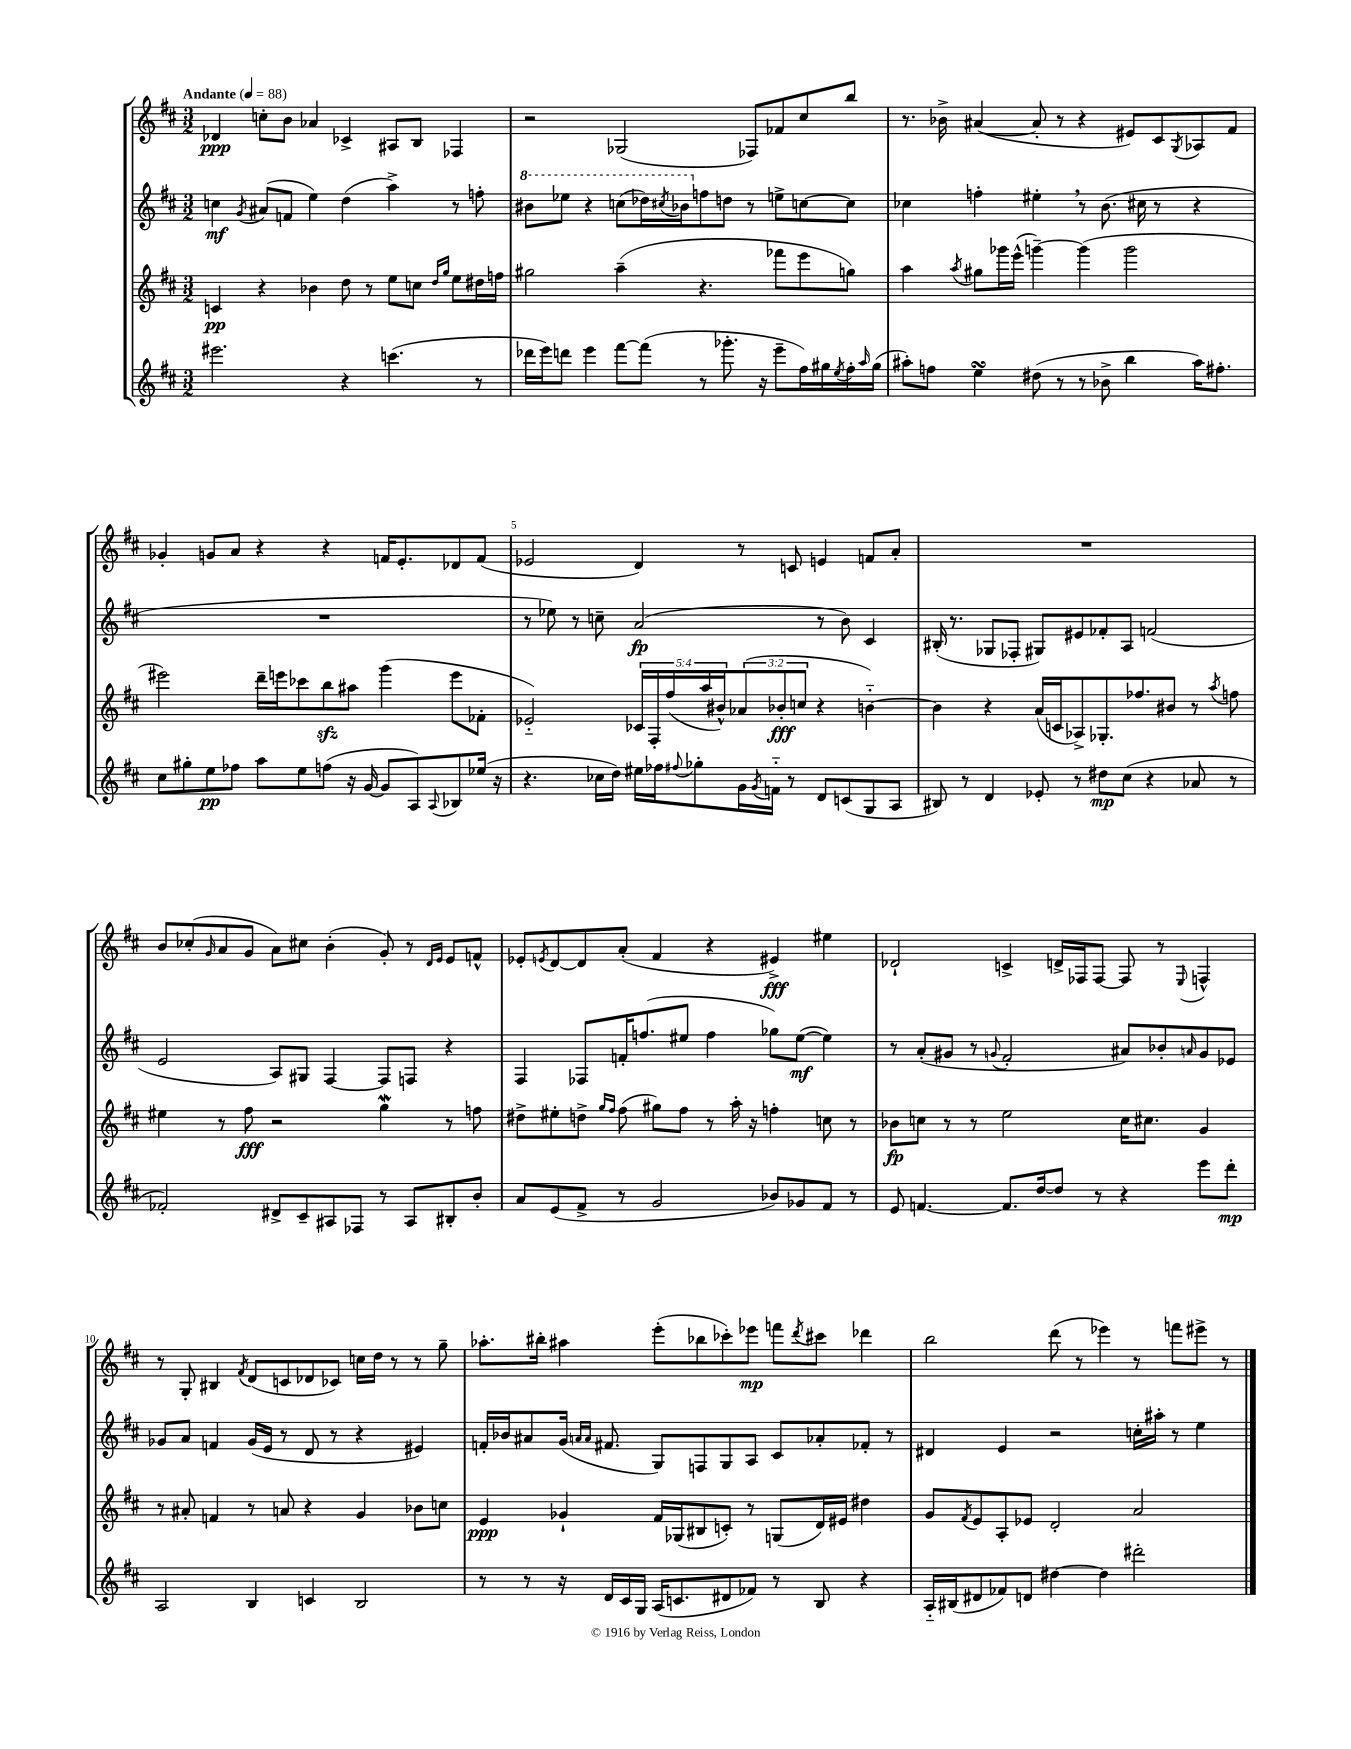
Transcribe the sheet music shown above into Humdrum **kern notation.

**kern	**dynam	**kern	**dynam	**kern	**dynam	**kern	**dynam
*part4	*part4	*part3	*part3	*part2	*part2	*part1	*part1
*staff4	*staff4	*staff3	*staff3	*staff2	*staff2	*staff1	*staff1
*clefG2	*	*clefG2	*	*clefG2	*	*clefG2	*
*k[f#c#]	*	*k[f#c#]	*	*k[f#c#]	*	*k[f#c#]	*
*M3/2	*	*M3/2	*	*M3/2	*	*M3/2	*
*MM88	*	*MM88	*	*MM88	*	*MM88	*
=1	=1	=1	=1	=1	=1	=1	=1
!	!	!	!	!	!	!LO:TX:a:B:t=Andante	!
2.eee#X\	.	4cn/	pp	4ccn\	mf	4d-X/	ppp
.	.	.	.	8qg/	.	.	.
.	.	4r	.	(8a#X/L	.	8ccn'\L	.
.	.	.	.	8fn/J	.	8b\J	.
.	.	4b-X\	.	4ee\)	.	4a-X/	.
4r	.	8dd\	.	(4dd\	.	4c-X^/	.
.	.	8r	.	.	.	.	.
(4.cccn\	.	8ee\L	.	4aa^\)	.	8A#X/L	.
.	.	8ccn\J	.	.	.	8B/J	.
.	.	16qqdd/LL	.	.	.	.	.
.	.	16qqgg/JJ	.	.	.	.	.
.	.	8ee\L	.	8r	.	4F-X/	.
8r	.	16dd#X\L	.	8ffn'\	.	.	.
.	.	16ffn\JJ	.	.	.	.	.
=2	=2	=2	=2	=2	=2	=2	=2
*	*	*	*	*8va	*	*	*
16ddd-X\LL	.	2gg#X\	.	8bb#X\L	.	2r	.
16eee\J)	.	.	.	.	.	.	.
8dddn\J	.	.	.	8eee-X\J	.	.	.
4eee\	.	.	.	4r	.	.	.
[8fff#\L	.	(4aa~\	.	(8cccn\L	.	(2G-X/	.
(8fff#\J]	.	.	.	16ddd-X\L)	.	.	.
.	.	.	.	8qccc#X/	.	.	.
.	.	.	.	16bb-X\J	.	.	.
*	*	*	*	*X8va	*	*	*
8r	.	4.r	.	8ffn\	.	.	.
8.ggg-X'\	.	.	.	8ddn\J	.	.	.
.	.	.	.	8r	.	8F-X/L)	.
16r	.	.	.	.	.	.	.
8eee~\L	.	8fff-X\L	.	8een^\L	.	8f-X/	.
16ff#\L)	.	8eee\	.	[8ccn\	.	8cc#/	.
16gg#X\	.	.	.	.	.	.	.
8qee/	.	.	.	.	.	.	.
16ff#'\	.	8ggn\J)	.	8cc\J]	.	8bb/J	.
16qqaa/	.	.	.	.	.	.	.
(16gg#\JJ	.	.	.	.	.	.	.
=3	=3	=3	=3	=3	=3	=3	=3
8aa#X'\L)	.	4aa\	.	4cc-X\	.	8.r	.
8ffn\J	.	.	.	.	.	.	.
.	.	.	.	.	.	16b-X^\	.
.	.	8qaa/	.	.	.	.	.
4eesSSS\	.	8gg#X\L	.	4ffn'\	.	([4a#X/	.
.	.	16ggg-X\L	.	.	.	.	.
.	.	(16eee^^\JJ	.	.	.	.	.
(8dd#X\	.	[4gggn~\)	.	4ee#X',\	.	8a#'/]	.
8r	.	.	.	.	.	8r	.
8r	.	(4ggg\]	.	8r	.	4r	.
8b-X^\	.	.	.	(8.b\	.	.	.
4bb\	.	2ggg\	.	.	.	8e#X/L)	.
.	.	.	.	16cc#X\	.	.	.
.	.	.	.	8r	.	8c#/	.
.	.	.	.	.	.	8qG/	.
16aa#\KL)	.	.	.	4r	.	8A-X/	.
8.ff#X'\J	.	.	.	.	.	.	.
.	.	.	.	.	.	8f#/J	.
!!LO:LB:g=z
=4	=4	=4	=4	=4	=4	=4	=4
8cc#\L	.	2eee#X\)	.	1.r	.	4g-X'/	.
8gg#X'\	.	.	.	.	.	.	.
8ee\	pp	.	.	.	.	8gn/L	.
8ff-X\J	.	.	.	.	.	8a/J	.
8aa\L	.	16ddd~\LL	.	.	.	4r	.
.	.	16eeen\J	.	.	.	.	.
8ee\	.	8ccc-X\	.	.	.	.	.
(8ffn\J	.	8bbzz\	.	.	.	4r	.
16r	.	8aa#X\J	.	.	.	.	.
[16g/	.	.	.	.	.	.	.
8g/L]	.	(4ggg\	.	.	.	16fn/KL	.
.	.	.	.	.	.	8.e'/	.
8A/)	.	.	.	.	.	.	.
8qqA/	.	.	.	.	.	.	.
8B-X/	.	8eee\L	.	.	.	8d-X/	.
(16ee-X/Jk	.	8f-X'\J	.	.	.	(8f/J	.
16r	.	.	.	.	.	.	.
=5	=5	=5	=5	=5	=5	=5	=5
4.r	.	2e-X/)	.	8r	.	2e-X/	.
.	.	.	.	8ee-X\)	.	.	.
.	.	.	.	8r	.	.	.
16cc-X\LL	.	.	.	8ccn~\	.	.	.
16dd\JJ)	.	.	.	.	.	.	.
16ee#X\LL	.	20c-X/LL	.	(2a/	fp	4d/)	.
.	.	20F#'/	.	.	.	.	.
16ff-X\J	.	.	.	.	.	.	.
.	.	(20ff#/	.	.	.	.	.
8qqff#X/	.	.	.	.	.	.	.
8gg-X'\	.	.	.	.	.	.	.
.	.	20aa/	.	.	.	.	.
.	.	20b#X^^/J)	.	.	.	.	.
16g\L	.	(12a-X/	.	.	.	8r	.
8qg/	.	.	.	.	.	.	.
16fn\JJ	.	.	.	.	.	.	.
.	.	12b-X'/	fff	.	.	.	.
8r	.	.	.	.	.	8cn/	.
.	.	12ccn/J	.	.	.	.	.
8d/L	.	4r	.	8r	.	4en/	.
(8cn/	.	.	.	8b\)	.	.	.
8G/	.	[4bn\)	.	4c#/	.	8fn/L	.
8A/J	.	.	.	.	.	8a'/J	.
=6	=6	=6	=6	=6	=6	=6	=6
8B#X/)	.	4b\]	.	(16B#X'/	.	1.r	.
.	.	.	.	8.r	.	.	.
8r	.	.	.	.	.	.	.
4d/	.	4r	.	8G-X/L	.	.	.
.	.	.	.	8F-X'/J	.	.	.
8e-X'/	.	(16a/LL	.	8G#X/L)	.	.	.
.	.	16cn/J	.	.	.	.	.
8r	.	8A-X^/)	.	8e#X/	.	.	.
8dd#X\L	mp	8.G-X'/	.	8f-X'/	.	.	.
(8cc#\J	.	.	.	8A/J	.	.	.
.	.	8.ff-X/	.	.	.	.	.
4r	.	.	.	(2fn/	.	.	.
.	.	8b#X/J	.	.	.	.	.
8a-X/	.	8r	.	.	.	.	.
.	.	8qaa/	.	.	.	.	.
8r	.	8ffn\	.	.	.	.	.
!!LO:LB:g=z
=7	=7	=7	=7	=7	=7	=7	=7
2f-X'/)	.	4ee#X\	.	2e/	.	8b/L	.
.	.	.	.	.	.	(8cc-X'/	.
.	.	.	.	.	.	16qqg/	.
.	.	8r	.	.	.	8a/	.
.	.	8ff#\	fff	.	.	8g/J	.
8d#X^/L	.	2r	.	8A/L)	.	8a\L)	.
8c#~/	.	.	.	8G#X/J	.	8cc#X\J	.
8A#X/	.	.	.	[4F#/	.	(4b'\	.
8F-X/J	.	.	.	.	.	.	.
8r	.	4ggw\	.	8F#/L]	.	8g'/)	.
8A#/L	.	.	.	8Fn/J	.	8r	.
.	.	.	.	.	.	16qqd/LL	.
.	.	.	.	.	.	16qqe/JJ	.
8B#X'/	.	8r	.	4r	.	8e/L	.
8b'/J	.	8ffn\	.	.	.	8fn^^/J	.
=8	=8	=8	=8	=8	=8	=8	=8
8a/L	.	8dd#X^\L	.	4F#/	.	8e-X'/L	.
.	.	.	.	.	.	8qen/	.
(8e/	.	8ee#X'\	.	.	.	[8d/	.
8f#^/J	.	8ddn^\J	.	8F-X/L	.	8d/]	.
.	.	16qqgg/LL	.	.	.	.	.
.	.	16qqff#/JJ	.	.	.	.	.
8r	.	(8ff#\	.	16fn'/K	.	(8a'/J	.
.	.	.	.	(8.ffn/	.	.	.
2g/	.	8gg#X\L)	.	.	.	4f#/	.
.	.	8ff#\J	.	8ee#X/J	.	.	.
.	.	8r	.	4ff\	.	4r	.
.	.	16aa'\	.	.	.	.	.
.	.	16r	.	.	.	.	.
8b-X/L)	.	4ffn'\	.	8gg-X\L)	.	4e#X^/)	fff
8g-X/	.	.	.	([8ee#\J	mf	.	.
8f#/J	.	8ccn\	.	4ee#\])	.	4ee#X\	.
8r	.	8r	.	.	.	.	.
=9	=9	=9	=9	=9	=9	=9	=9
8e/	.	8b-X\L	fp	8r	.	2d-X`/	.
[4.fn/	.	8ccn\J	.	(8a'/L	.	.	.
.	.	8r	.	8g#X/J	.	.	.
.	.	8r	.	8r	.	.	.
.	.	.	.	8qqgn/	.	.	.
8.f/L]	.	2ee\	.	2f#'/	.	4cn^/	.
[16dd/k	.	.	.	.	.	.	.
8dd/J]	.	.	.	.	.	16dn^/LL	.
.	.	.	.	.	.	16F-X/J	.
8r	.	.	.	.	.	[8F-/J	.
4r	.	16cc\KL	.	8a#X/L)	.	8F-/]	.
.	.	8.cc#X\J	.	.	.	.	.
.	.	.	.	8b-X'/	.	8r	.
.	.	.	.	16qqan/	.	8qqE/	.
8eee\L	.	4g/	.	8g/	.	4Fn^^/	.
8ddd'\J	mp	.	.	8e-X/J	.	.	.
!!LO:LB:g=z
=10	=10	=10	=10	=10	=10	=10	=10
2A/	.	8r	.	8g-X/L	.	8r	.
.	.	8a#X'/	.	8a/J	.	8G'/	.
.	.	4fn/	.	4fn/	.	4B#X/	.
.	.	.	.	.	.	8qf#/	.
4B/	.	8r	.	(16g-/LL	.	(8d/L	.
.	.	.	.	16e/JJ	.	.	.
.	.	8an/	.	8r	.	8cn/	.
4cn/	.	4r	.	8d/	.	8d-X/	.
.	.	.	.	8r	.	8c-X/J)	.
2B/	.	4g/	.	4r	.	16ccn\LL	.
.	.	.	.	.	.	16dd\JJ	.
.	.	.	.	.	.	8r	.
.	.	8b-X\L	.	4e#X/)	.	8r	.
.	.	8ccn\J	.	.	.	8gg~\	.
=11	=11	=11	=11	=11	=11	=11	=11
8r	.	4e/	ppp	16fn'/LL	.	8.aa-X'\L	.
.	.	.	.	16b-X/J	.	.	.
8r	.	.	.	8a#X/	.	.	.
.	.	.	.	.	.	16bb#X'\Jk	.
16r	.	4g-X`/	.	(16g/Jk	.	4aa#X\	.
.	.	.	.	16qqan/LL	.	.	.
.	.	.	.	16qqa/JJ	.	.	.
16d/LL	.	.	.	8.f#X/	.	.	.
16c#/	.	.	.	.	.	.	.
16G/JJ	.	.	.	.	.	.	.
(16A/KL	.	16f#/LL	.	8G/L)	.	(8eee'\L	.
8.cn/	.	(16G-X/J	.	.	.	.	.
.	.	8B#X/	.	8Fn/	.	8bb-X\	.
8d#X/	.	8cn'/J)	.	8G/	.	8ccc-X'\)	.
8f-X/J)	.	8r	.	8A/J	.	8eee-X\J	mp
8r	.	(8Gn/L	.	8c#/L	.	8fffn\L	.
.	.	.	.	.	.	8qddd/	.
8B/	.	16d/L)	.	8a-X'/	.	8ccc#X\J	.
.	.	16e#X/JJ	.	.	.	.	.
4r	.	4dd#X\	.	8f-X'/J	.	4ddd-X\	.
.	.	.	.	8r	.	.	.
=12	=12	=12	=12	=12	=12	=12	=12
16A/LL	.	8g/L	.	4d#X/	.	2bb\	.
(16B#X/J	.	.	.	.	.	.	.
.	.	8qf#/	.	.	.	.	.
8d#X/	.	8e/	.	.	.	.	.
8f-X/)	.	8A'/	.	4e/	.	.	.
8dn/J	.	8e-X/J	.	.	.	.	.
[4dd#X\	.	2d'/	.	2r	.	(8ddd\	.
.	.	.	.	.	.	8r	.
4dd#\]	.	.	.	.	.	4eee-X\)	.
2ddd#X'\	.	2a/	.	16ccn'\LL	.	8r	.
.	.	.	.	16aa#X'\JJ	.	.	.
.	.	.	.	8r	.	8fffn\L	.
.	.	.	.	4ee\	.	8eee#X^\J	.
.	.	.	.	.	.	8r	.
==	==	==	==	==	==	==	==
*-	*-	*-	*-	*-	*-	*-	*-
